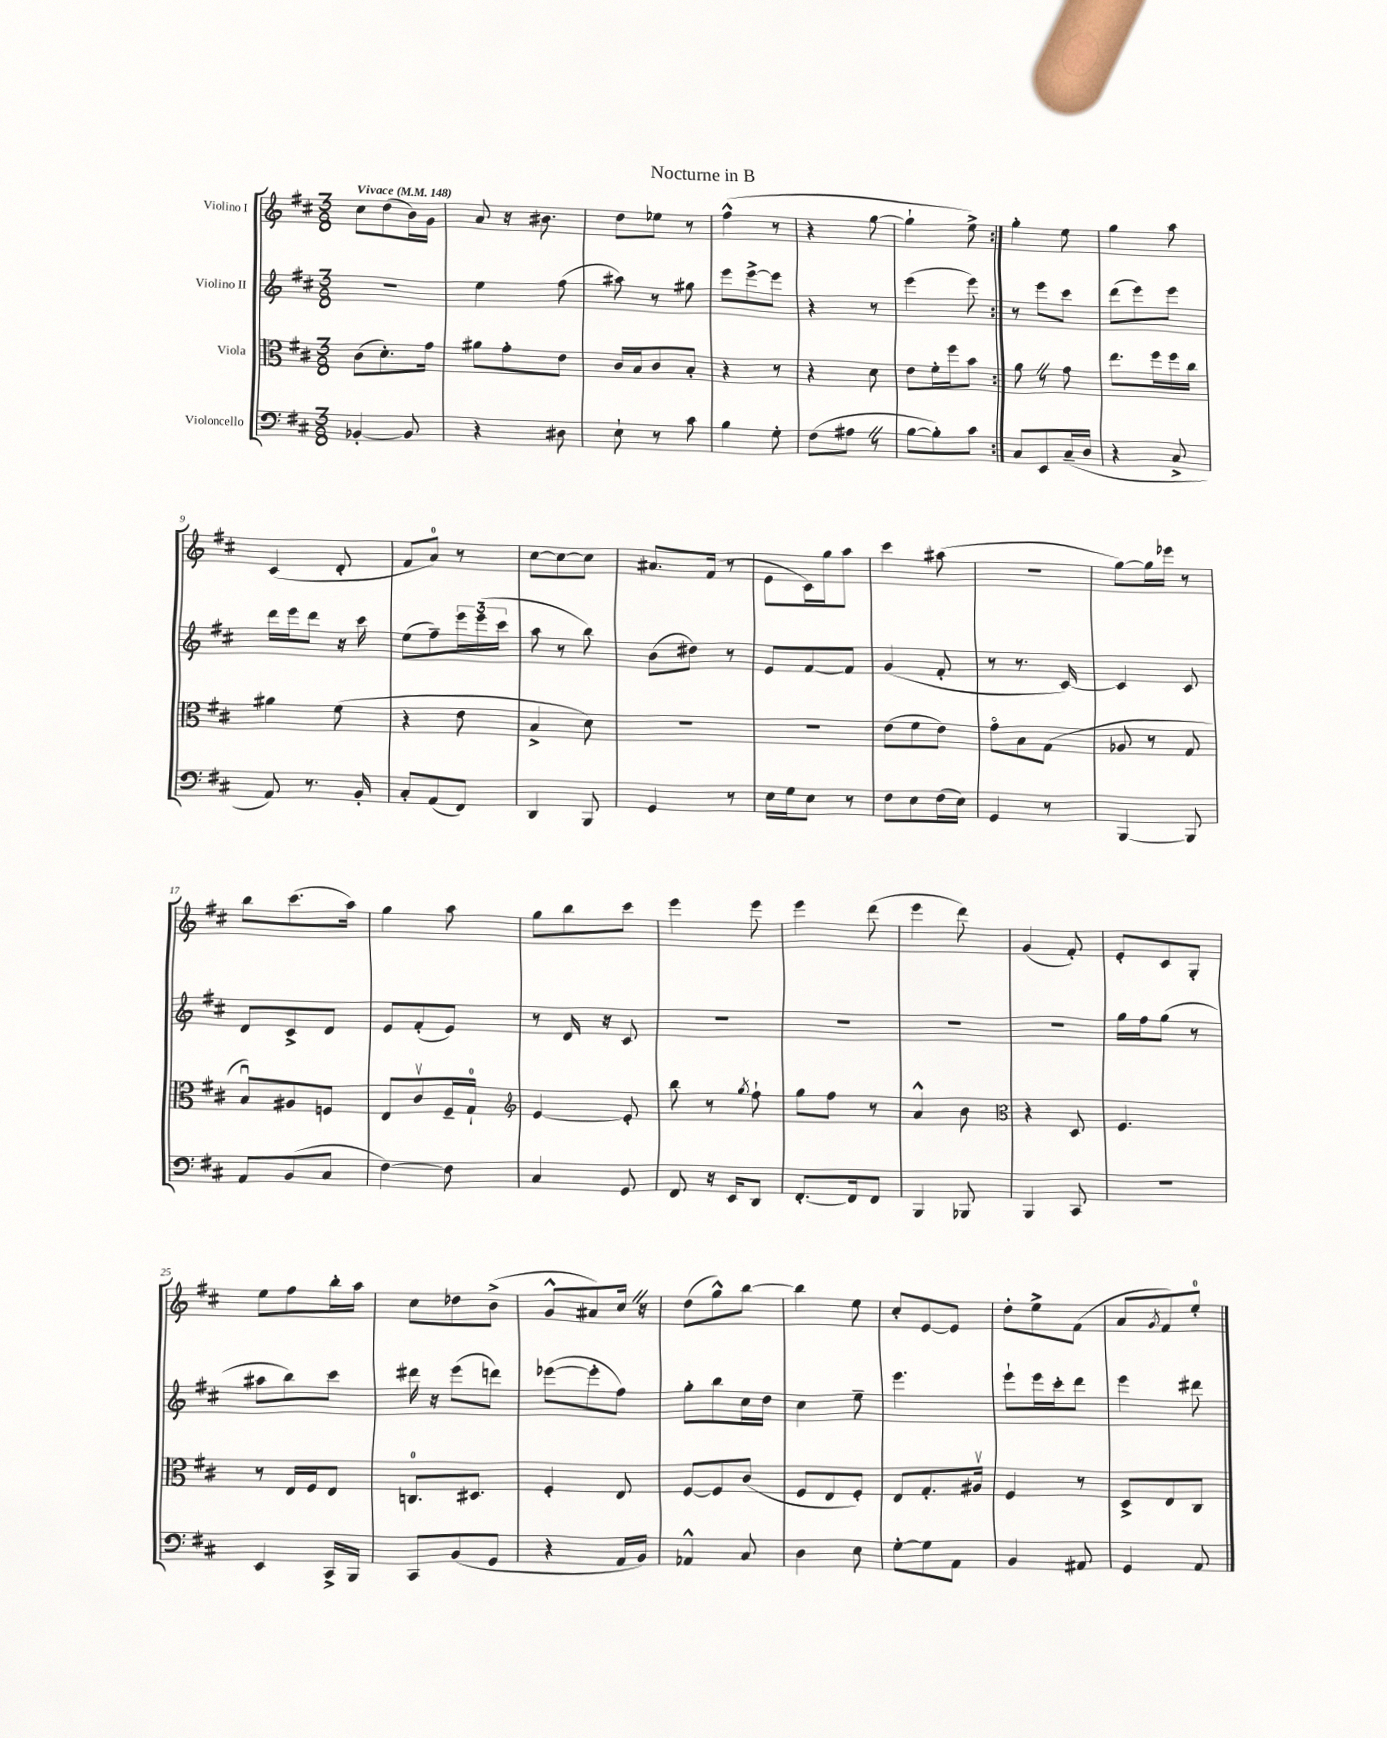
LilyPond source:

\header { title = "Nocturne in B" }
<<
\new StaffGroup <<
\new Staff = "s0" \with { instrumentName = "Violino I" } {
    \clef treble \key d \major \numericTimeSignature \time 3/8 \tempo "Vivace" 4 = 148
    \repeat volta 2 { cis''8 d''8( b'16) g'16 |
    a'8 r16 bis'8. |
    d''8 ees''8 r8 |
    fis''4-^( r8 |
    r4 g''8~ |
    g''4-! e''8->) | }
    g''4-. e''8 |
    g''4 a''8 |
    cis'4( d'8-. |
    fis'8 a'8-0) r8 |
    cis''8~ cis''8~ cis''8 |
    ais'8. fis'16( r8 |
    e'8 cis'16) g''16 a''8 |
    cis'''4 ais''8( |
    R4. |
    g''8~) g''16 ees'''16 r8 |
    b''8 cis'''8.( a''16) |
    g''4 a''8 |
    g''8 b''8 cis'''8 |
    e'''4 e'''8 |
    e'''4 d'''8( |
    e'''4 d'''8) |
    g'4( fis'8-.) |
    e'8-. cis'8 g8-. |
    e''8 fis''8 b''16-. a''16 |
    cis''8 des''8 b'8->( |
    g'8-^ ais'8) cis''16 \once \override BreathingSign.text = \markup { \musicglyph "scripts.caesura.straight" } \breathe r16 |
    d''8( g''8-^) b''8~ |
    b''4 e''8 |
    cis''8-. e'8~ e'8 |
    d''8-. e''8-> fis'8( |
    a'8 \acciaccatura { g'8 } fis'8) e''8-0-. \bar "|." |
}
\new Staff = "s1" \with { instrumentName = "Violino II" } {
    \clef treble \key d \major \numericTimeSignature \time 3/8
    \repeat volta 2 { R4. |
    e''4 fis''8( |
    ais''8) r8 gis''8 |
    e'''8 e'''8~-> e'''8 |
    r4 r8 |
    e'''4( e'''8) | }
    r8 e'''8 cis'''8 |
    d'''8( e'''8) e'''8 |
    d'''16 e'''16 d'''8 r16 cis'''16 |
    e''8( fis''8--) \tuplet 3/2 { e'''16 e'''16( cis'''16 } |
    a''8 r8 b''8) |
    b'8( dis''8) r8 |
    e'8 fis'8~ fis'8 |
    g'4( fis'8-. |
    r8 r8. cis'16~) |
    cis'4 cis'8 |
    d'8 cis'8-> d'8 |
    e'8 fis'8-.( e'8) |
    r8 d'16 r16 cis'8 |
    R4. |
    R4. |
    R4. |
    R4. |
    g''16 fis''16 g''8( r8 |
    ais''8 b''8) cis'''8 |
    dis'''16 r16 e'''8( d'''8) |
    ees'''8~( ees'''8-. fis''8) |
    g''8-. b''8 cis''16 d''16 |
    cis''4 e''8-- |
    e'''4. |
    e'''8-! e'''16 cis'''16-. d'''8 |
    e'''4 dis'''8 \bar "|." |
}
\new Staff = "s2" \with { instrumentName = "Viola" } {
    \clef alto \key d \major \numericTimeSignature \time 3/8
    \repeat volta 2 { cis'8( d'8.-.) g'16 |
    ais'8 g'8-. e'8 |
    cis'16 b16 cis'8 b8-. |
    r4 r8 |
    r4 d'8 |
    e'8 fis'16-. fis''16 b'8 | }
    a'8 \once \override BreathingSign.text = \markup { \musicglyph "scripts.caesura.straight" } \breathe r8 g'8 |
    e''8. fis''16 fis''16 cis''16 |
    ais'4 fis'8( |
    r4 e'8 |
    b4-> d'8) |
    R4. |
    R4. |
    e'8( fis'8 e'8) |
    g'8\flageolet b8 g8( |
    aes8 r8 g8 |
    b8\downbow) ais8 f8 |
    e8 cis'8\upbow fis16-- g16-0-! |
    \clef treble e'4~ e'8-. |
    b''8 r8 \acciaccatura { g''8 } fis''8-! |
    g''8 fis''8 r8 |
    a'4-^ b'8 |
    \clef alto r4 d8 |
    fis4. |
    r8 e16 fis16 e8 |
    c8.-0 dis8. |
    fis4-. e8 |
    fis8~ fis8 cis'8( |
    fis8 e8 fis8-.) |
    e8 g8.-. ais16\upbow |
    fis4 r8 |
    d8-> e8 cis8 \bar "|." |
}
\new Staff = "s3" \with { instrumentName = "Violoncello" } {
    \clef bass \key d \major \numericTimeSignature \time 3/8
    \repeat volta 2 { bes,4~-. bes,8 |
    r4 dis8 |
    e8-! r8 cis'8 |
    b4 g8-. |
    fis8( ais8 \once \override BreathingSign.text = \markup { \musicglyph "scripts.caesura.straight" } \breathe r8 |
    b8~ b8-.) cis'8 | }
    cis8 e,8 cis16--( d16 |
    r4 cis8-> |
    a,8) r8. b,16-. |
    cis8-. a,8( fis,8) |
    d,4 b,,8 |
    g,4 r8 |
    e16 g16 e8 r8 |
    fis8 e8 fis16( e16) |
    g,4 r8 |
    b,,4~ b,,8 |
    a,8 b,8( cis8 |
    fis4~) fis8 |
    cis4 g,8 |
    fis,8 r16 e,16 d,8 |
    fis,8.~-. fis,16 fis,8 |
    b,,4 bes,,8 |
    b,,4 cis,8 |
    R4. |
    e,4 cis,16-> b,,16 |
    cis,8 b,8( g,8 |
    r4 a,16 b,16) |
    aes,4-^ cis8 |
    d4 e8 |
    g8~-. g8 a,8 |
    b,4 ais,8 |
    g,4 a,8 \bar "|." |
}
>>
>>
